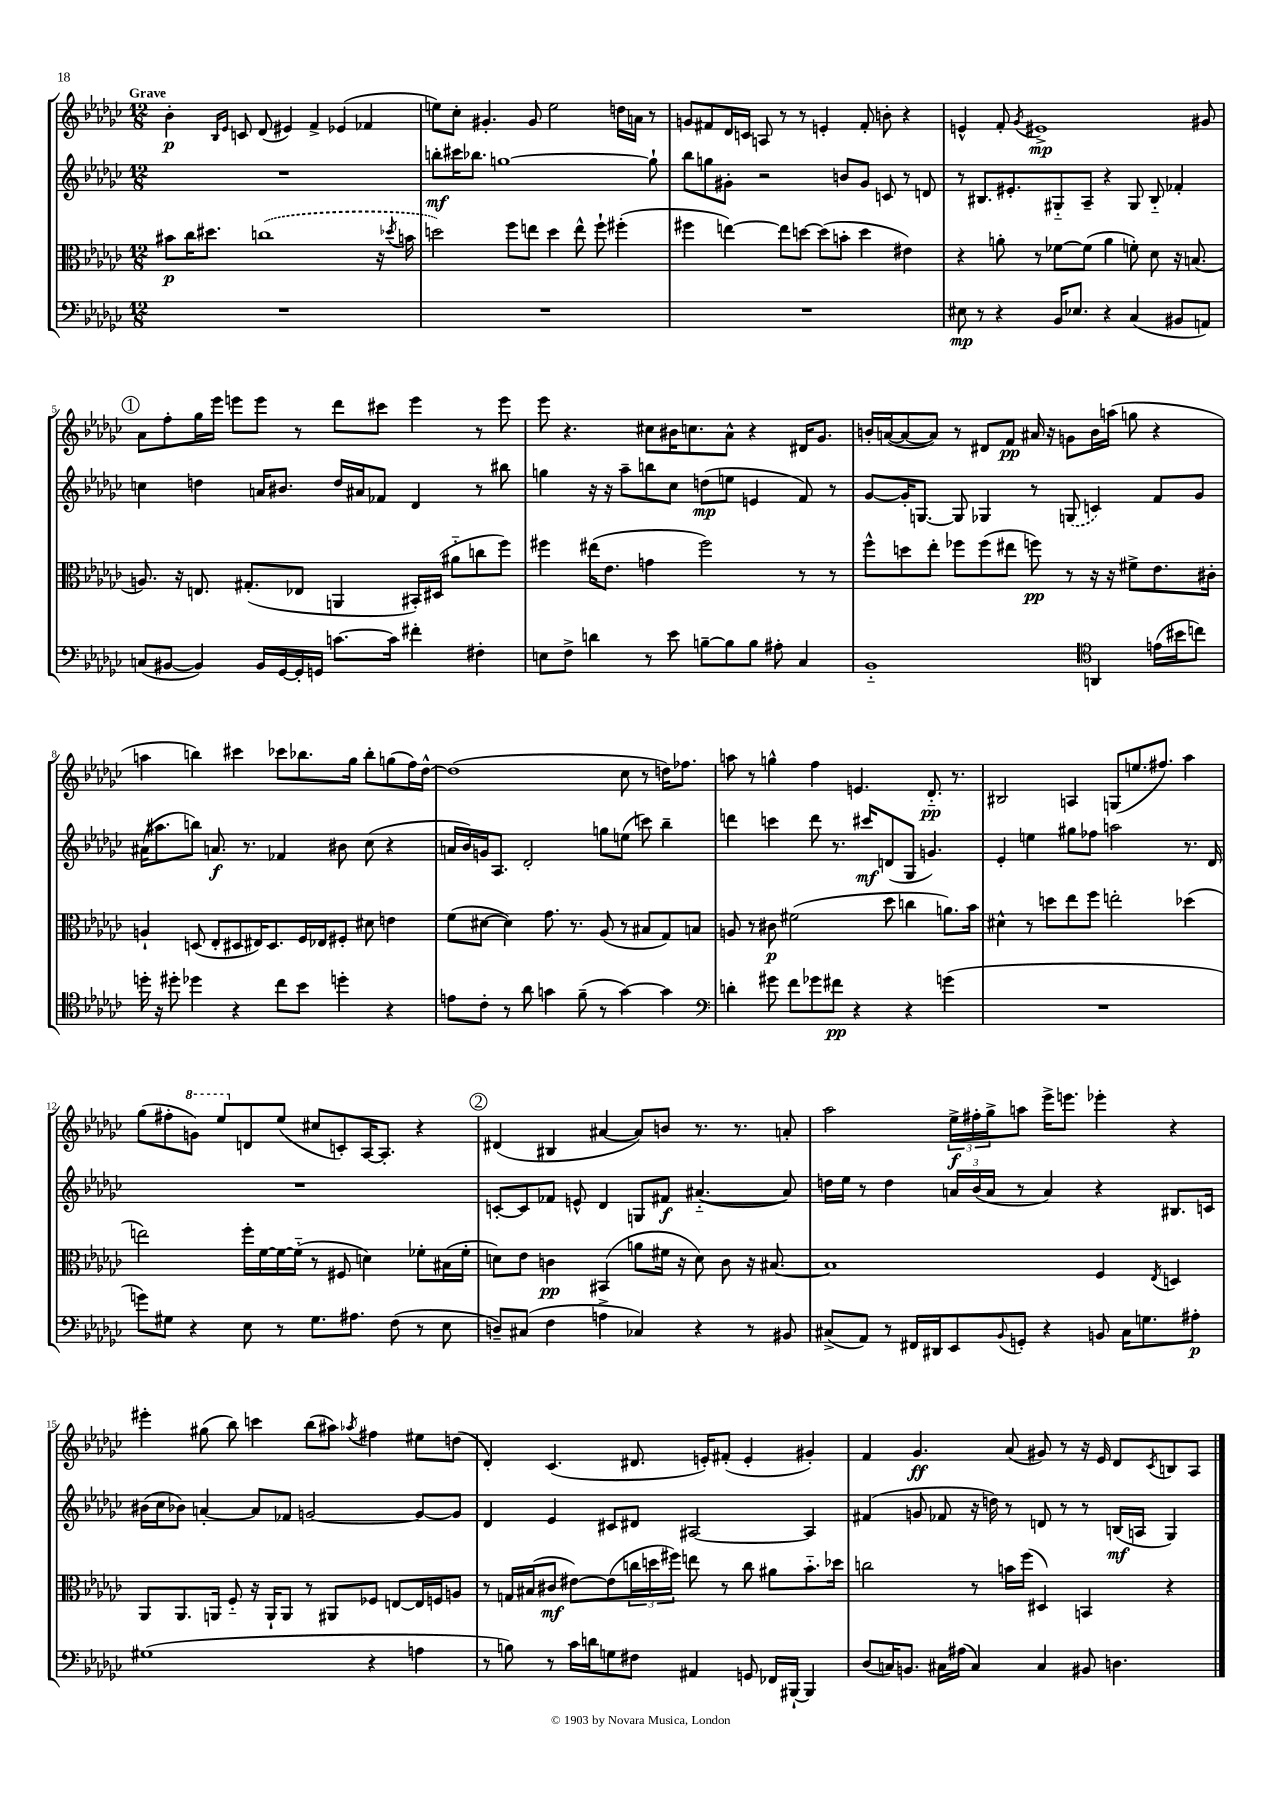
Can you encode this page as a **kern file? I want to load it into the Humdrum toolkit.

**kern	**dynam	**kern	**dynam	**kern	**dynam	**kern	**dynam
*part4	*part4	*part3	*part3	*part2	*part2	*part1	*part1
*staff4	*staff4	*staff3	*staff3	*staff2	*staff2	*staff1	*staff1
*clefF4	*	*clefC3	*	*clefG2	*	*clefG2	*
*k[b-e-a-d-g-c-]	*	*k[b-e-a-d-g-c-]	*	*k[b-e-a-d-g-c-]	*	*k[b-e-a-d-g-c-]	*
*M12/8	*	*M12/8	*	*M12/8	*	*M12/8	*
=1	=1	=1	=1	=1	=1	=1	=1
!	!	!	!	!	!	!LO:TX:a:B:t=Grave	!
1.r	.	8b#X\L	p	1.r	.	4b-'\	p
.	.	16cc-\K	.	.	.	.	.
.	.	8.dd#X\J	.	.	.	.	.
.	.	.	.	.	.	16qqB-/LL	.
.	.	.	.	.	.	16qqe-/JJ	.
.	.	.	.	.	.	8cn/	.
.	.	(1ccn	.	.	.	(8d-/	.
.	.	.	.	.	.	4e#X/)	.
.	.	.	.	.	.	4f^/	.
.	.	.	.	.	.	(4e-X/	.
.	.	.	.	.	.	4f-X/	.
.	.	16r	.	.	.	.	.
.	.	8qdd-X/	.	.	.	.	.
.	.	16bn\	.	.	.	.	.
=2	=2	=2	=2	=2	=2	=2	=2
1.r	.	2ddn\)	.	8bbn'\L	mf	8een\L)	.
.	.	.	.	16ccc#X\K	.	8cc-'\J	.
.	.	.	.	8.bb-X\J	.	.	.
.	.	.	.	.	.	4.g#X'/	.
.	.	.	.	[1ggn	.	.	.
.	.	8ff\L	.	.	.	.	.
.	.	8een\J	.	.	.	8g#/	.
.	.	4dd\	.	.	.	2ee\	.
.	.	8ee^^\	.	.	.	.	.
.	.	8ff`\	.	.	.	.	.
.	.	(4ff#X'\	.	.	.	16ddn\LL	.
.	.	.	.	.	.	16an\JJ	.
.	.	.	.	8gg`\]	.	8r	.
=3	=3	=3	=3	=3	=3	=3	=3
1.r	.	4ff#X\	.	8bb-\L	.	8gn/L	.
.	.	.	.	8ggn\	.	8f#X/	.
.	.	[4een\)	.	8g#X'\J	.	16d-/L	.
.	.	.	.	.	.	16cn/JJ	.
.	.	.	.	2r	.	8An/	.
.	.	8ee\L]	.	.	.	8r	.
.	.	[8ddn\J	.	.	.	8r	.
.	.	(8dd\L]	.	.	.	4en'/	.
.	.	8bn'\J	.	8bn/L	.	.	.
.	.	4dd\	.	8g#/J	.	8f#'/	.
.	.	.	.	8cn/	.	8bn'\	.
.	.	4e#X\)	.	8r	.	4r	.
.	.	.	.	8dn/	.	.	.
=4	=4	=4	=4	=4	=4	=4	=4
8E#X\	mp	4r	.	8r	.	4en^^/	.
8r	.	.	.	8.B#X/L	.	.	.
4r	.	8an'\	.	.	.	8f'/	.
.	.	.	.	8.e#X'/	.	.	.
.	.	.	.	.	.	8qg-/	.
.	.	8r	.	.	.	1e#X^	mp
16BB-/KL	.	[8f-X\L	.	8G#X/	.	.	.
8.E-X/J	.	.	.	.	.	.	.
.	.	(8f-\J]	.	8A-~/J	.	.	.
4r	.	4a\	.	4r	.	.	.
(4C-/	.	8fn'\)	.	8G#/	.	.	.
.	.	8d-\	.	8B#/	.	.	.
8BB#X/L	.	16r	.	4f-X'/	.	.	.
.	.	(8.Bn/	.	.	.	.	.
8AAn/J)	.	.	.	.	.	8g#X/	.
!!LO:LB:g=z
!!LO:REH:place=s1:t=1
=5	=5	=5	=5	=5	=5	=5	=5
(8Cn/L	.	8.An/)	.	4ccn\	.	8a-\L	.
[8BB#X/J	.	.	.	.	.	8ff'\	.
.	.	16r	.	.	.	.	.
4BB#/])	.	8.En/	.	4ddn\	.	16gg-\L	.
.	.	.	.	.	.	16eee-\JJ	.
.	.	.	.	.	.	8eeen\L	.
.	.	(8.G#X'/L	.	.	.	.	.
16BB#/LL	.	.	.	16an/KL	.	8eee\J	.
[16GG-/	.	.	.	8.b#X/J	.	.	.
16GG-'/]	.	8E-X/J	.	.	.	8r	.
16GGn/JJ	.	.	.	.	.	.	.
[8.cn\L	.	4AAn/	.	16dd/LL	.	8ddd-\L	.
.	.	.	.	16a#X/J	.	.	.
.	.	.	.	8f-X/J	.	8ccc#X\J	.
16c\Jk]	.	.	.	.	.	.	.
4f#X'\	.	16BB#X'/LL)	.	4d-/	.	4eee\	.
.	.	(16D#X/JJ	.	.	.	.	.
.	.	8a#X\L	.	.	.	.	.
4F#X'\	.	8ccn\	.	8r	.	8r	.
.	.	8ff\J)	.	8bb#X\	.	8eee\	.
=6	=6	=6	=6	=6	=6	=6	=6
8En\L	.	4ff#X\	.	4ggn\	.	8eee-\	.
8F^\J	.	.	.	.	.	4.r	.
4dn\	.	(16ee#X\KL	.	16r	.	.	.
.	.	8.e-\J	.	16r	.	.	.
.	.	.	.	8aa-~\L	.	.	.
8r	.	4gn\	.	8bbn\	.	8cc#X\L	.
8e-\	.	.	.	8cc-\J	.	16b#X\K	.
.	.	.	.	.	.	8.ccn\	.
[8Bn~\L	.	2ff#\)	.	(8ddn\L	mp	.	.
8B\]	.	.	.	8een\J	.	8a-^^\J	.
8B\J	.	.	.	4en/	.	4r	.
8A#X'\	.	.	.	.	.	.	.
4C-/	.	8r	.	8f/)	.	16d#X/KL	.
.	.	.	.	.	.	8.g-/J	.
.	.	8r	.	8r	.	.	.
=7	=7	=7	=7	=7	=7	=7	=7
1BB-	.	8ff^^\L	.	[8g-/L	.	16bn'/LL	.
.	.	.	.	.	.	([16an/J	.
.	.	8ddn\	.	16g-'/K]	.	8a/_	.
.	.	.	.	[8.Gn/J	.	.	.
.	.	8ee-'\J	.	.	.	8a/J])	.
.	.	8ff-X\L	.	8G/]	.	8r	.
.	.	(8ff-\	.	4G-X/	.	8d#X/L	.
.	.	8ee#X\J	.	.	.	8f/J	pp
.	.	8ffn\)	pp	8r	.	16a#X/	.
.	.	.	.	.	.	16r	.
.	.	8r	.	(8Gn/	.	8gn\L	.
*clefC4	*	*	*	*	*	*	*
4AAn/	.	16r	.	4cn/)	.	16b\L	.
.	.	16r	.	.	.	(16aan\JJ	.
.	.	8f#X^\L	.	.	.	8ggn\	.
(16en\LL	.	8.e-\	.	8f/L	.	4r	.
16b#X\J	.	.	.	.	.	.	.
8ccn\J)	.	.	.	8g-/J	.	.	.
.	.	16c#X'\Jk	.	.	.	.	.
!!LO:LB:g=z
=8	=8	=8	=8	=8	=8	=8	=8
16ddn'\	.	4An`/	.	(16a#X\KL	.	4aan\	.
16r	.	.	.	8.aa#X\	.	.	.
8dd#X'\	.	.	.	.	.	.	.
4dd-X\	.	(8Dn/	.	8bbn\J)	.	4bbn\)	.
.	.	8E-'/L	.	8.an/	f	.	.
4r	.	8D#X/	.	.	.	4ccc#X\	.
.	.	.	.	8.r	.	.	.
.	.	16E#X/K)	.	.	.	.	.
.	.	8.D#/	.	.	.	.	.
8cc-\L	.	.	.	4f-X/	.	8ccc-X\L	.
8b-\J	.	16F/L	.	.	.	8.bb-X\	.
.	.	16E-X/J	.	.	.	.	.
4ddn'\	.	8F#X'/J	.	8b#X\	.	.	.
.	.	.	.	.	.	16gg-\Jk	.
.	.	8d#X\	.	(8cc-\	.	8bb-'\L	.
4r	.	4en\	.	4r	.	(8ggn\	.
.	.	.	.	.	.	16ff\L)	.
.	.	.	.	.	.	[16dd-^^\JJ	.
=9	=9	=9	=9	=9	=9	=9	=9
8en\L	.	(8f\L	.	16an/LL	.	(1dd-]	.
.	.	.	.	16b-/)	.	.	.
8c-'\J	.	[8d#X\J	.	16gn/J	.	.	.
.	.	.	.	8.A-/J	.	.	.
8r	.	4d#\])	.	.	.	.	.
8a-\	.	.	.	2d-'/	.	.	.
4gn\	.	8.g-\	.	.	.	.	.
.	.	8.r	.	.	.	.	.
(8f~\	.	.	.	.	.	.	.
8r	.	(8A-/	.	8ggn\L	.	.	.
[4g\)	.	8r	.	(8een\J	.	8cc-\	.
.	.	8B#X/L	.	8cccn\)	.	8r	.
4g\]	.	8G-/)	.	4bb-~\	.	16ddn\KL)	.
.	.	.	.	.	.	8.ff-X\J	.
.	.	8Bn/J	.	.	.	.	.
=10	=10	=10	=10	=10	=10	=10	=10
*clefF4	*	*	*	*	*	*	*
4dn'\	.	8An/	.	4dddn\	.	8aan\	.
.	.	8r	.	.	.	8r	.
8g#X\	.	8c#X\	p	4cccn\	.	4ggn^^\	.
8f\L	.	(2f#X\	.	.	.	.	.
8g-X\	.	.	.	8ddd\	.	4ff\	.
8f#X\J	pp	.	.	8.r	.	.	.
4r	.	.	.	.	.	4.en/	.
.	.	.	.	16ccc#X/KL	mf	.	.
.	.	8dd-\	.	(8dn/	.	.	.
4r	.	4ccn\	.	8G-/J	.	.	.
.	.	.	.	4.gn/)	.	8.d-/	pp
(4gn\	.	8.an\L)	.	.	.	.	.
.	.	.	.	.	.	8.r	.
.	.	16b-\Jk	.	.	.	.	.
=11	=11	=11	=11	=11	=11	=11	=11
1.r	.	4d#X^^\	.	4e-'/	.	2B#X/	.
.	.	8r	.	4een\	.	.	.
.	.	8ddn\L	.	.	.	.	.
.	.	8ee-\	.	8gg#X\L	.	4An/	.
.	.	8ff\J	.	8ff-X\J	.	.	.
.	.	2een'\	.	2aan\	.	(8Gn/L	.
.	.	.	.	.	.	8.een/	.
.	.	.	.	.	.	8.ff#X/J)	.
.	.	(4dd-X\	.	8.r	.	4aa-\	.
.	.	.	.	16d-/	.	.	.
!!LO:LB:g=z
=12	=12	=12	=12	=12	=12	=12	=12
8gn\L)	.	2een\)	.	1.r	.	(8gg-\L	.
8G#X\J	.	.	.	.	.	8ff#X'\	.
*	*	*	*	*	*	*8va	*
4r	.	.	.	.	.	8ggn\J)	.
.	.	.	.	.	.	8eee-/L	.
*	*	*	*	*	*	*X8va	*
8E-\	.	16ff'\LL	.	.	.	8dn/	.
.	.	[16f\	.	.	.	.	.
8r	.	16f\_	.	.	.	(8ee-/J	.
.	.	(16f\JJ]	.	.	.	.	.
8.G#\L	.	8r	.	.	.	8cc#X/L	.
.	.	8F#X/	.	.	.	8cn'/)	.
8.A#X\J	.	.	.	.	.	.	.
.	.	4dn\)	.	.	.	[16A-/K	.
.	.	.	.	.	.	8.A-'/J]	.
(8F\	.	.	.	.	.	.	.
8r	.	8f-X'\L	.	.	.	4r	.
8E-\	.	(16B#X\L	.	.	.	.	.
.	.	16f-'\JJ	.	.	.	.	.
!!LO:REH:place=s1:t=2
=13	=13	=13	=13	=13	=13	=13	=13
8Dn~/L)	.	8dn\L)	.	[8cn'/L	.	(4d#X/	.
(8C#X/J	.	8e-\J	.	8c/]	.	.	.
4F\	.	4cn\	pp	8f-X/J	.	4B#X/	.
.	.	.	.	8en^^/	.	.	.
4An^\	.	(4BB#X/	.	4d-/	.	[4a#X/	.
4C-X/)	.	8an\L	.	8Gn/L	.	8a#/L])	.
.	.	16f#X\Jk	.	8f#X/J	f	8bn/J	.
.	.	16r	.	.	.	.	.
4r	.	8d\)	.	([4.a#X/	.	8.r	.
.	.	8c\	.	.	.	.	.
.	.	.	.	.	.	8.r	.
8r	.	16r	.	.	.	.	.
.	.	[8.B#X/	.	.	.	.	.
8BB#X/	.	.	.	8a#/])	.	8an'/	.
=14	=14	=14	=14	=14	=14	=14	=14
(8C#X^/L	.	1B#]	.	16ddn\LL	.	2aa-\	.
.	.	.	.	16ee-\JJ	.	.	.
8AA-/J)	.	.	.	8r	.	.	.
8r	.	.	.	4dd\	.	.	.
16FF#X/LL	.	.	.	.	.	.	.
16DD#X/J	.	.	.	.	.	.	.
8EE-/	.	.	.	24an/LL	.	24ee-^\LL	f
.	.	.	.	(24b-/	.	24ff#X'\	.
.	.	.	.	24a/JJ	.	24gg-^\J	.
8qqBB-/	.	.	.	.	.	.	.
8GGn'/J	.	.	.	8r	.	8aan\J	.
4r	.	.	.	4a/)	.	16eee-^\KL	.
.	.	.	.	.	.	8.eeen\J	.
8BBn/	.	4F/	.	4r	.	4eee-X'\	.
16C#\KL	.	.	.	.	.	.	.
8.Gn\	.	.	.	.	.	.	.
.	.	8qE-/	.	.	.	.	.
.	.	4Dn/	.	8.B#X/L	.	4r	.
8A#X'\J	p	.	.	.	.	.	.
.	.	.	.	16cn/Jk	.	.	.
!!LO:LB:g=z
=15	=15	=15	=15	=15	=15	=15	=15
(1G#X	.	8AA-/L	.	(16b#X\LL	.	4eee#X'\	.
.	.	.	.	16cc-\J	.	.	.
.	.	8.AA-/	.	8b-X\J)	.	.	.
.	.	.	.	[4an'/	.	(8gg#X\	.
.	.	16AAn/Jk	.	.	.	.	.
.	.	8F/	.	.	.	8bb-\)	.
.	.	16r	.	8a/L]	.	4cccn\	.
.	.	16AA`/KL	.	.	.	.	.
.	.	8AA/J	.	8f-X/J	.	.	.
.	.	8r	.	[2gn/	.	(8bb-\L	.
.	.	8AA#X/L	.	.	.	8aa#X\J)	.
.	.	.	.	.	.	8qaa-X/	.
4r	.	8F-X/J	.	.	.	4ff#X\	.
.	.	[8En/L	.	.	.	.	.
4An\	.	16E/L]	.	8g/L_	.	8ee#X\L	.
.	.	16Fn/J	.	.	.	.	.
.	.	8An/J	.	8g/J]	.	(8ddn\J	.
=16	=16	=16	=16	=16	=16	=16	=16
8r	.	8r	.	4d-/	.	4d-'/)	.
8Bn\)	.	16Gn/LL	.	.	.	.	.
.	.	(16B#X/J	.	.	.	.	.
8r	.	8c#X/J	mf	4e-/	.	(4.c-/	.
16c-\LL	.	[8e#X\L)	.	.	.	.	.
16dn\J	.	.	.	.	.	.	.
8Gn\	.	(8e#\]	.	8c#X/L	.	.	.
8F#X\J	.	24ccn\L	.	8d#X/J	.	8.d#X/	.
.	.	24ddn\	.	.	.	.	.
.	.	24ff#X\JJ)	.	.	.	.	.
4AA#X/	.	8een\	.	[2A#X/	.	.	.
.	.	.	.	.	.	16en'/KL)	.
.	.	8r	.	.	.	(8f#X'/J	.
8GGn/	.	8cc\	.	.	.	4e'/	.
16FF-X/LL	.	8a#X\L	.	.	.	.	.
[16BBB#X`/JJ	.	.	.	.	.	.	.
4BBB#/]	.	8.b-\	.	4A#/]	.	4g#X'/)	.
.	.	16dd-X\Jk	.	.	.	.	.
=17	=17	=17	=17	=17	=17	=17	=17
(8D-/L	.	2ccn\	.	(4f#X/	.	4f/	.
16Cn/K)	.	.	.	.	.	.	.
8.BBn/J	.	.	.	.	.	.	.
.	.	.	.	8gn/	.	4.g-/	ff
16C#X\LL	.	.	.	8f-X/	.	.	.
(16A#X\JJ	.	.	.	.	.	.	.
4C#/)	.	8r	.	16r	.	.	.
.	.	.	.	16ddn\)	.	.	.
.	.	16bn\LL	.	8r	.	(8a-/	.
.	.	(16ff\JJ	.	.	.	.	.
4C#/	.	4D#X/)	.	8dn/	.	8g#X/)	.
.	.	.	.	8r	.	8r	.
8BB#X/	.	4BBn/	.	8r	.	16r	.
.	.	.	.	.	.	16e-/	.
4.Dn\	.	.	.	(16Bn/LL	mf	8d-/L	.
.	.	.	.	16An/JJ	.	.	.
.	.	.	.	.	.	8qc-/	.
.	.	4r	.	4G-/)	.	8Bn/	.
.	.	.	.	.	.	8A-/J	.
==	==	==	==	==	==	==	==
*-	*-	*-	*-	*-	*-	*-	*-
